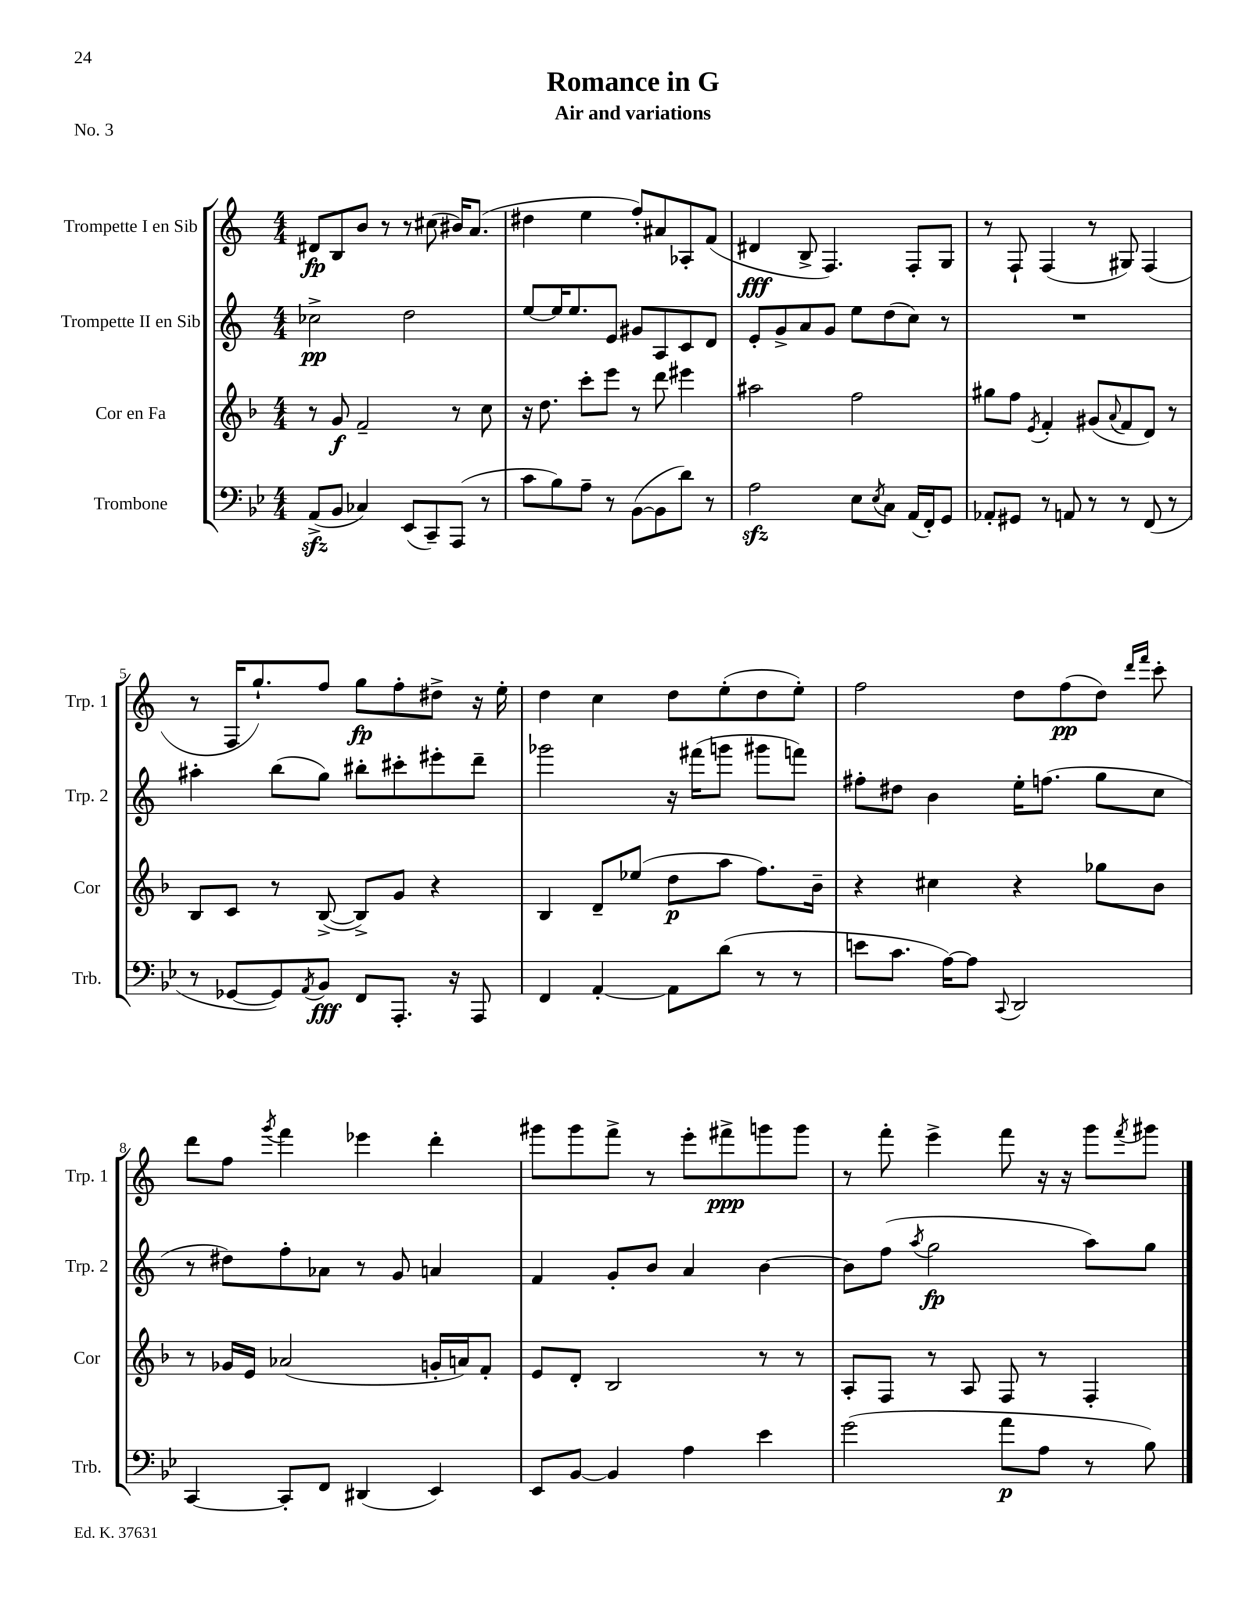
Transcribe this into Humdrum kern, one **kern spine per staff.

**kern	**kern	**kern	**kern
*staff4	*staff3	*staff2	*staff1
*clefF4	*clefG2	*clefG2	*clefG2
*k[b-e-]	*k[b-]	*k[]	*k[]
*M4/4	*M4/4	*M4/4	*M4/4
(8AA^	8r	2cc-^	8d#
8BB-	8g	.	8B
4C-)	2f~	.	8b
.	.	.	8r
(8EE-	.	2dd	8r
8CC~)	.	.	(8cc#
(8AAA	8r	.	16b#)
.	.	.	(8.a
8r	8cc	.	.
=	=	=	=
8c	16r	[8ee	4dd#
.	8.dd	.	.
8B-)	.	16ee]	.
.	.	8.ee	.
8A~	8ccc'	.	4ee
8r	8eee	8e	.
([8BB-	8r	8g#	8ff')
8BB-]	8ddd	8A	8a#
8d)	4eee#	8c	8A-'
8r	.	8d	(8f
=	=	=	=
2A	2aa#	8e'	4d#
.	.	8g^	.
.	.	8a	8B^
.	.	8g	4.F)
8E-	2ff	8ee	.
8qE-	.	.	.
8C	.	(8dd	.
(16AA	.	8cc)	8F'
16FF')	.	.	.
8GG	.	8r	8G
=	=	=	=
8AA-'	8gg#	1r	8r
8GG#	8ff	.	8F`
.	8qe	.	.
8r	4f'	.	(4F
8AA	.	.	.
8r	(8g#	.	8r
.	8qqa	.	.
8r	8f	.	8G#)
(8FF	8d)	.	(4F
8r	8r	.	.
=	=	=	=
8r	8B-	4aa#'	8r
[8GG-	8c	.	16F
.	.	.	8.gg`)
8GG-])	8r	(8bb	.
8qAA	.	.	.
8BB-	([8B-^	8gg)	8ff
8FF	8B-^])	8bb#'	8gg
8.AAA'	8g	8ccc#'	8ff'
.	4r	8eee#'	8dd#^
16r	.	.	.
8AAA	.	8ddd~	16r
.	.	.	16ee'
=	=	=	=
4FF	4B-	2ggg-	4dd
[4AA'	8d~	.	4cc
.	(8ee-	.	.
8AA]	8dd	16r	8dd
.	.	(16fff#	.
(8d	8aa	8ggg	(8ee'
8r	8.ff)	8ggg#	8dd
8r	.	8fff)	8ee')
.	16b-~	.	.
=	=	=	=
8e	4r	8ff#'	2ff
8.c	.	8dd#	.
.	4cc#	4b	.
[16A)	.	.	.
8A]	.	.	.
8qqCC	.	.	.
2DD	4r	16ee'	8dd
.	.	(8.ff	.
.	.	.	(8ff
.	8gg-	8gg	8dd)
.	.	.	16qqddd
.	.	.	16qqfff
.	8b-	8cc	8ccc'
=	=	=	=
[4CC	8r	8r	8ddd
.	16g-	8dd#)	8ff
.	16e	.	.
.	.	.	8qggg
8CC']	(2a-	8ff'	4fff
8FF	.	8a-	.
(4DD#	.	8r	4eee-
.	.	8g	.
4EE-)	16g'	4a	4ddd'
.	16a)	.	.
.	8f'	.	.
=	=	=	=
8EE-	8e	4f	8ggg#
[8BB-	8d'	.	8ggg#
4BB-]	2B-	8g'	8fff^
.	.	8b	8r
4A	.	4a	8eee'
.	.	.	8fff#^
4e-	8r	[4b	8ggg
.	8r	.	8ggg
=	=	=	=
(2g	8A'	8b]	8r
.	8F	(8ff	8fff'
.	.	8qaa	.
.	8r	2gg	4eee^
.	8A	.	.
8a	8F	.	8fff
8A	8r	.	16r
.	.	.	16r
8r	4F'	8aa)	8ggg
.	.	.	8qfff
8B-)	.	8gg	8ggg#
==	==	==	==
*-	*-	*-	*-
